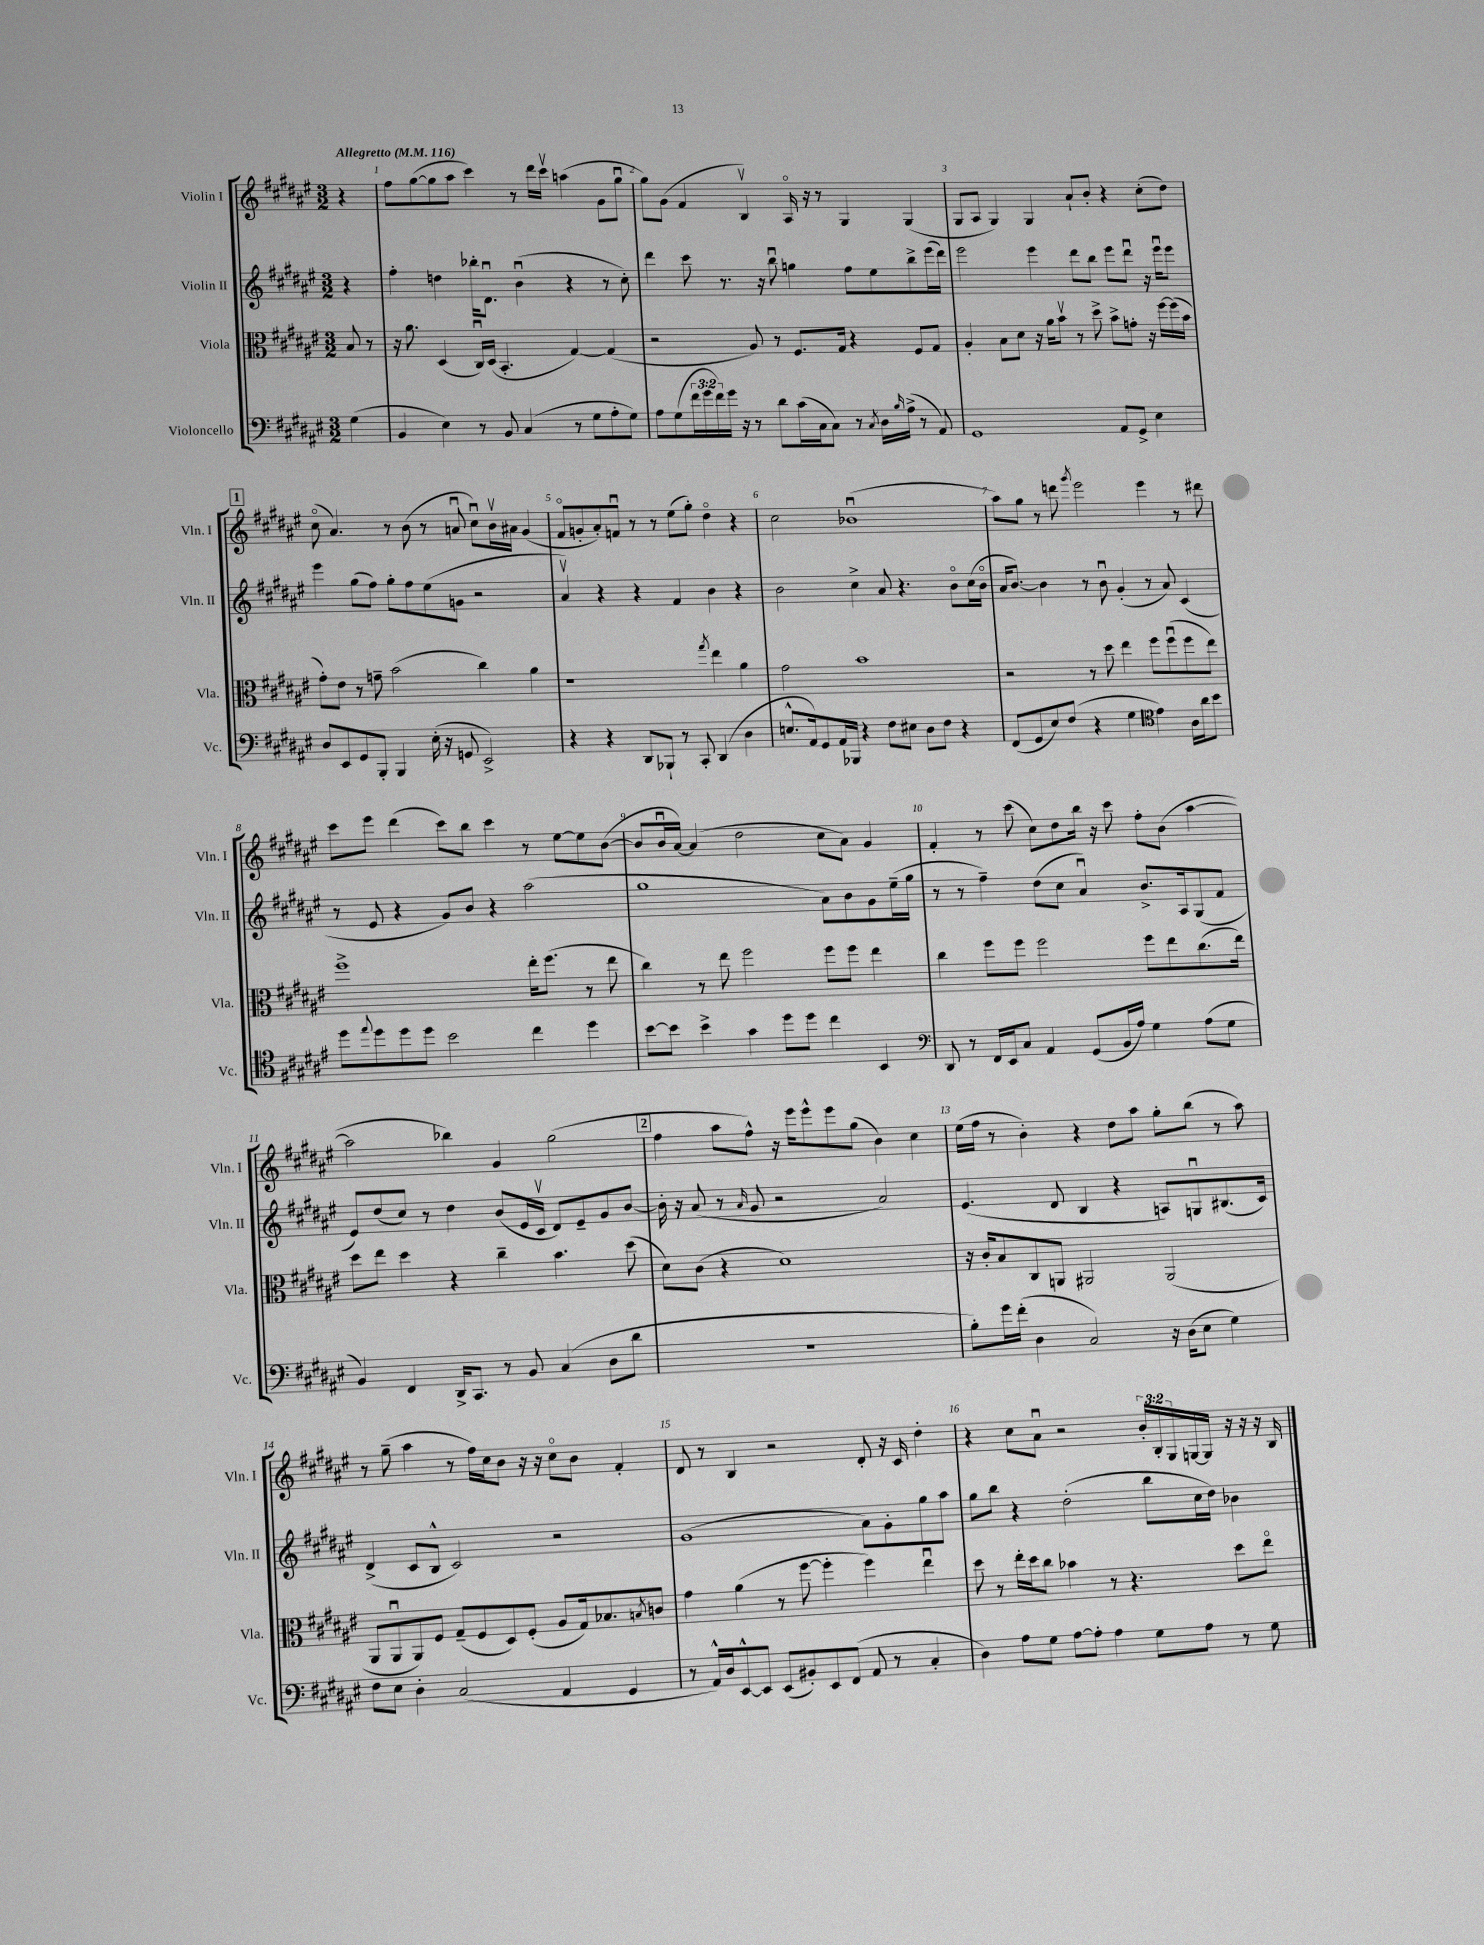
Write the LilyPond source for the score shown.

<<
\new StaffGroup <<
\new Staff = "s0" \with { instrumentName = "Violin I" shortInstrumentName = "Vln. I" } {
    \clef treble \key fis \major \numericTimeSignature \time 3/2 \override Staff.TupletNumber.text = #tuplet-number::calc-fraction-text \partial 4 \tempo "Allegretto" 4 = 116
    r4 |
    fis''8 gis''8~( gis''8 ais''8 cis'''4) r8 dis'''16 cis'''16\upbow a''4( gis'8 gis''8\downbow |
    gis''8) gis'8( fis'4 b4\upbow) ais16\flageolet r16 r8 gis4 gis4( |
    gis8 ais8 gis4) gis4 ais'8-! b'8-. r4 cis''8-.( dis''8) |
    \mark \markup { \box "1" } cis''8\flageolet( ais'4.) r8 b'8( r8 a'8\downbow cis''8\downbow) b'16\upbow ais'16 gis'4( |
    fis'8\flageolet g'8-. ais'8-.) f'8\downbow r8 r8 eis''8( gis''8-.) dis''4\flageolet r4 |
    cis''2 bes'1\downbow( |
    ais''8) gis''8 r8 d'''8 \acciaccatura { gis'''8 } eis'''2 eis'''4 r8 dis'''8 |
    cis'''8 eis'''8 dis'''4( cis'''8) b''8 cis'''4 r8 eis''8~ eis''8 b'8~( |
    b'8 b'16\downbow ais'16~) ais'4( dis''2 cis''8 ais'8) gis'4 |
    fis'4-. r8 cis'''8( cis''8) dis''8 b''16 r16 cis'''8 fis''8-. b'8( ais''4~ |
    ais''2 bes''4) gis'4 gis''2( |
    \mark \markup { \box "2" } fis''4 ais''8 fis''8-^) r16 eis'''16 eis'''8-^ eis'''8 gis''8( b'4) cis''4 |
    eis''16( fis''16 r8 b'4-.) r4 dis''8 ais''8 gis''8-. b''8( r8 ais''8) |
    r8 gis''8--( ais''4 r8 fis''16) cis''16 b'8 r16 r16 cis''8\flageolet b'8 fis'4-. |
    dis'8 r8 b4 r2 dis'8-. r16 cis'16 dis''4-. |
    r4 cis''8 ais'8\downbow r2 \tuplet 3/2 { b'16-. b16-. gis16 } g16~ g16 r16 r16 r16 b16 \bar "|." |
}
\new Staff = "s1" \with { instrumentName = "Violin II" shortInstrumentName = "Vln. II" } {
    \clef treble \key fis \major \numericTimeSignature \time 3/2 \partial 4
    r4 |
    fis''4-. d''4 bes''16-. dis'8.\downbow b'4\downbow( r4 r8 cis''8-.) |
    dis'''4 cis'''8 r8. r16 b''8\downbow g''4 fis''8 eis''8 b''8-> eis'''16( dis'''16) |
    eis'''2 eis'''4 dis'''8 b''8 eis'''8 dis'''8\downbow r16 eis'''16\downbow eis'''8 |
    \mark \markup { \box "1" } eis'''4 gis''8( fis''8) gis''8-. fis''8 eis''8( g'8 r2 |
    ais'4\upbow) r4 r4 fis'4 b'4 r4 |
    b'2 cis''4-> ais'8 r4. b'8\flageolet cis''16( b'16\flageolet |
    ais'16 b'8.~) b'4 r8 b'8\downbow gis'4-.( r8 ais'8) cis'4( |
    r8 eis'8 r4 gis'8) b'8 r4 ais''2( |
    gis''1 ais'8) b'8 gis'8 eis''16--( gis''16 |
    r8 r8 fis''4--) dis''8( cis''8 ais'4\downbow) b'8.-> ais16 gis8( fis'8 |
    eis'8) dis''8( cis''8) r8 dis''4 b'8( eis'16 cis'16\upbow dis'8) eis'8-- gis'8 b'8~ |
    \mark \markup { \box "2" } b'16-. r16 ais'8( r8 \grace { ais'16 } gis'8 r2 ais'2) |
    eis'4.( dis'8 b4 r4 a8) g8\downbow bis8.( cis'16) |
    dis'4->( cis'8 b8-^ cis'2) r2 |
    gis'1( ais'8) gis'8-. gis''8 ais''8 |
    gis''8 b''8 r4 dis''2-.( b''8 cis''16 dis''16) bes'4 \bar "|." |
}
\new Staff = "s2" \with { instrumentName = "Viola" shortInstrumentName = "Vla." } {
    \clef alto \key fis \major \numericTimeSignature \time 3/2 \partial 4
    b8 r8 |
    r16 ais'8. dis4( cis16\downbow) dis16( b,4.-. gis4~) gis4( |
    r2 ais8) r8 fis8. gis16 r4 fis8 gis8 |
    ais4-. b8 dis'8 r16 ais'16 b'8\upbow r8 dis''8-> b'8-> g'8-. r16 fis''16~ fis''16( b'16 |
    \mark \markup { \box "1" } gis'8-.) eis'8 r8 g'8-- b'2( cis''4) ais'4 |
    r1 \acciaccatura { gis''8 } eis''4 ais'4 |
    gis'2 b'1 |
    r2 r8 dis''8 eis''4 fis''8 fis''8\downbow( fis''8 eis''8) |
    fis''1-> eis''16-. fis''8.( r8 eis''8 |
    cis''4) r8 eis''8 fis''2 fis''8 fis''8 eis''4 |
    cis''4 fis''8 fis''8 fis''2 fis''8 eis''8 cis''8.( eis''16) |
    dis''8 eis''8 dis''4 r4 cis''4-- b'4. dis''8( |
    \mark \markup { \box "2" } dis'8) cis'8( r4 dis'1) |
    r16 cis'16-. b8 cis8 a,8 ais,2 ais,2( |
    ais,8 ais,8\downbow ais,8) fis8 gis8--( fis8 dis8) fis8-.( ais8 gis16) bes8. \acciaccatura { b8 } c'8 |
    gis'4 ais'4( r8 fis''8~ fis''4-. fis''4) eis''4\downbow |
    dis''8 r8 eis''16-. dis''16 cis''8 bes'4 r8 r4. dis''8 eis''8\flageolet \bar "|." |
}
\new Staff = "s3" \with { instrumentName = "Violoncello" shortInstrumentName = "Vc." } {
    \clef bass \key fis \major \numericTimeSignature \time 3/2 \override Staff.TupletNumber.text = #tuplet-number::calc-fraction-text \partial 4
    gis4( |
    b,4 eis4) r8 b,8 cis4( r8 gis8 ais8-. gis8) |
    ais8 gis8( \tuplet 3/2 { fis'16 gis'16 fis'16) } gis'16 r16 r8 dis'8 cis'16( cis16 cis8) r8 \acciaccatura { cis8 } dis16 \grace { b16 } ais16->( r8 ais,8) |
    gis,1 ais,8 gis,8-> eis4 |
    \mark \markup { \box "1" } dis8 eis,8 gis,8 b,,8-. b,,4 eis16-.( r16 g,8 eis,2->) |
    r4 r4 dis,8 bes,,8-! r8 cis,8-. dis,4( dis4 |
    e8.-^ ais,16) gis,8 ais,16 bes,,16 r4 fis8 eis8 dis8 fis8 r4 |
    fis,8( gis,8 eis8) fis8( r4 gis4 \clef tenor eis'4) ais16 ais'16 b'8 |
    dis''8 \appoggiatura { eis''8 } dis''8 dis''8 dis''8 b'2 cis''4 dis''4 |
    b'8~ b'8 b'4-> gis'4 dis''8 dis''8 cis''4 b,4 |
    \clef bass dis,8 r8 fis,16 eis,16 cis8 ais,4 gis,8( b,16 ais16) gis4 ais8( gis8 |
    b,4) fis,4 dis,16-> cis,8. r8 b,8 cis4( dis8 dis'8 |
    \mark \markup { \box "2" } R1. |
    b8-.) gis'16 fis'16-.( dis4 cis2) r16 dis16( eis8 gis4) |
    fis8 eis8 dis4-. cis2( ais,4 gis,4 |
    r8 ais,16-^) dis16 eis,8~-^ eis,8 eis,8( bis,8-.) eis,8 fis,8( ais,8 r8 cis4-. |
    dis4) ais8 gis8 ais8~ ais8-. ais4 gis8 ais8 r8 gis8 \bar "|." |
}
>>
>>
\layout { \context { \Score \override BarNumber.break-visibility = ##(#f #t #t) barNumberVisibility = #all-bar-numbers-visible } }
